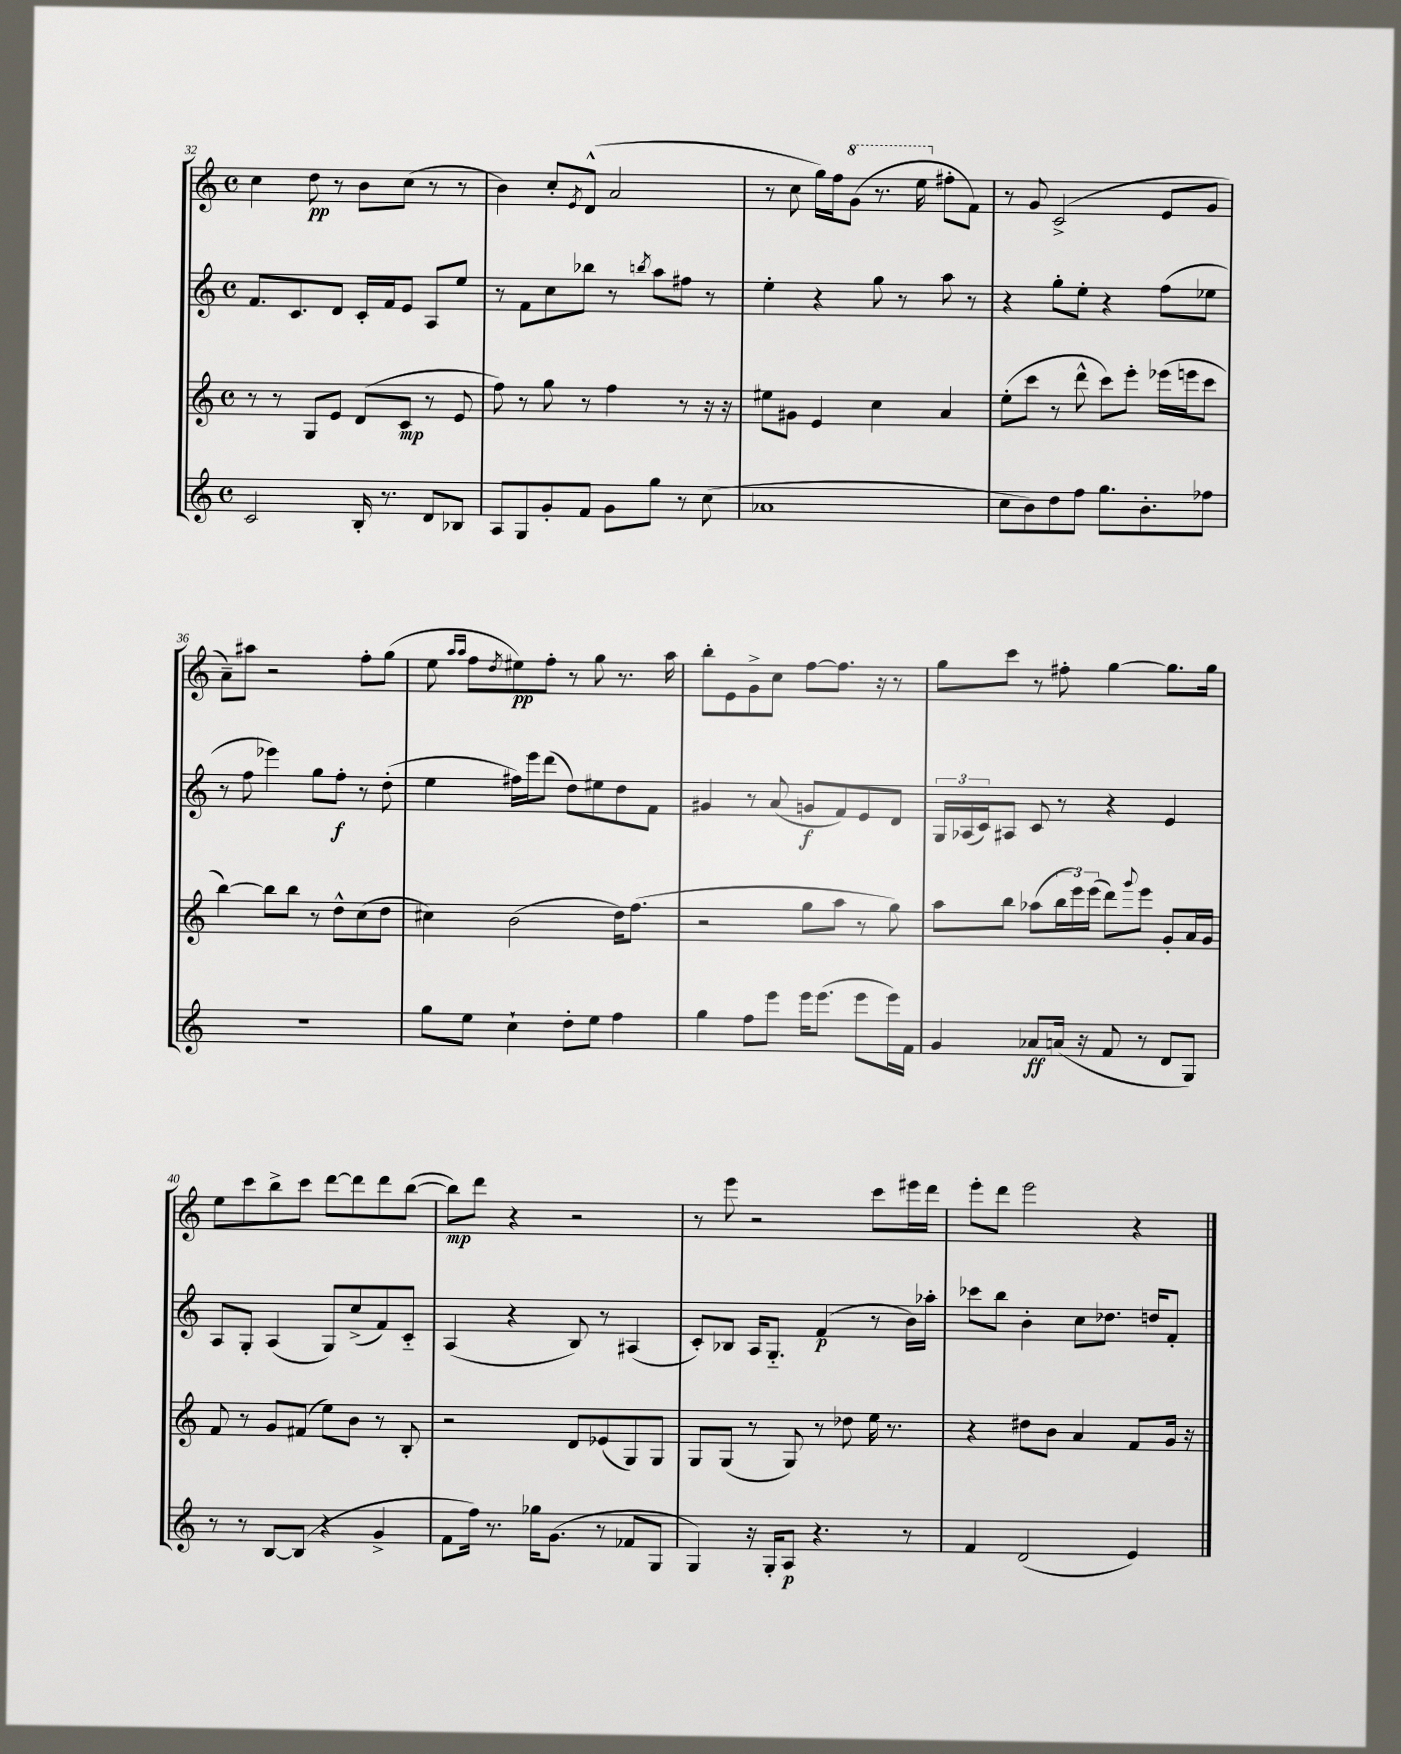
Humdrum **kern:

**kern	**kern	**kern	**kern
*staff4	*staff3	*staff2	*staff1
*clefG2	*clefG2	*clefG2	*clefG2
*k[]	*k[]	*k[]	*k[]
*M4/4	*M4/4	*M4/4	*M4/4
*met(c)	*met(c)	*met(c)	*met(c)
2c	8r	8.f	4cc
.	8r	.	.
.	.	8.c	.
.	8G	.	8dd
.	8e	8d	8r
16B'	(8d	16c'	8b
8.r	.	16f	.
.	8c	8e	(8cc
8d	8r	8A	8r
8B-	8e	8ee	8r
=	=	=	=
8A	8ff)	8r	4b)
8G	8r	8f	.
8g'	8gg	8cc	8cc'
.	.	.	8qe
8f	8r	8bb-	(8d^^
8g	4ff	8r	2a
.	.	8qbb	.
8gg	.	8aa	.
8r	8r	8ff#	.
(8cc	16r	8r	.
.	16r	.	.
=	=	=	=
1a-	8ee#	4ee'	8r
.	8g#	.	8cc
.	4e	4r	16gg)
.	.	.	16ff
.	.	.	(8gg
.	4cc	8gg	8.r
.	.	8r	.
.	.	.	16eee
.	4a	8aa	8ff#'
.	.	8r	8f)
=	=	=	=
8cc	(8ee'	4r	8r
8b)	8ccc	.	8g
8dd	8r	8gg'	(2c^
8ff	8ddd^^	8ee'	.
8.gg	8ccc)	4r	.
.	8eee'	.	.
8.b'	.	.	.
.	(16eee-	(8ff	8e
.	16eee	.	.
8ff-	8ccc	8ee-	8g
=	=	=	=
1r	[4bb)	8r	8a~)
.	.	8ff	8aa#
.	8bb]	4eee-)	2r
.	8bb	.	.
.	8r	8gg	.
.	8dd^^	8ff'	.
.	(8cc	8r	8ff'
.	8dd	(8dd'	(8gg
=	=	=	=
8gg	4cc#)	4ee	8ee
.	.	.	16qqaa
.	.	.	16qqaa
8ee	.	.	8ff
.	.	.	8qdd
4cc`	(2b	16ff#)	8ee#)
.	.	16eee	.
.	.	(8ddd	8ff'
8dd'	.	8dd)	8r
8ee	.	8ee#	8gg
4ff	16dd)	8dd	8.r
.	(8.ff	.	.
.	.	8f	.
.	.	.	16aa
=	=	=	=
4gg	2r	4g#	8bb'
.	.	.	8e
8ff	.	8r	8g^
8eee	.	(8a	8cc
16eee	8gg	8g	[8ff
(8.eee	.	.	.
.	8aa	8f)	8.ff]
8eee	8r	8e	.
.	.	.	16r
16eee)	8gg)	8d	8r
16f	.	.	.
=	=	=	=
4g	8aa	24G	8gg
.	.	(24A-	.
.	.	24c)	.
.	8bb	8A#	8ccc
8a-	(8aa-	8c	8r
(16a	24bb	8r	8ff#'
.	24eee)	.	.
16r	.	.	.
.	(24eee	.	.
8f	8ddd)	4r	[4gg
.	8qqggg	.	.
8r	8eee	.	.
8d	8g'	4e	8.gg]
8G)	16a	.	.
.	16g	.	16gg
=	=	=	=
8r	8f	8A	8ee
8r	8r	8G'	8ccc
[8B	8g	(4A	8bb^
(8B]	(8f#	.	8ccc
4r	8ee)	8G)	[8ddd
.	8b	(8cc^	8ddd]
4g^	8r	8f)	8ddd
.	8B'	8c'~	([8bb
=	=	=	=
8f	2r	(4A	8bb])
16ff)	.	.	8ddd
8.r	.	.	.
.	.	4r	4r
16gg-	.	.	.
(8.g	.	.	.
.	8d	8B)	2r
8r	(8e-	8r	.
8f-	8G)	(4A#	.
8G	8G	.	.
=	=	=	=
4G)	8G	8c')	8r
.	(8G	8B-	8eee
16r	8r	16A	2r
16G'	.	8.G'~	.
8A	8G)	.	.
4.r	8r	(4f	.
.	8dd-	.	.
.	16ee	8r	8ccc
.	8.r	.	.
8r	.	16b)	16eee#
.	.	16aa-'	16ddd
=	=	=	=
4f	4r	8ccc-	8eee'
.	.	8bb	8ddd
(2d	8dd#	4b'	2eee
.	8b	.	.
.	4a	8cc	.
.	.	8.dd-	.
4e)	8f	.	4r
.	.	16dd	.
.	16g	8f'	.
.	16r	.	.
==	==	==	==
*-	*-	*-	*-
